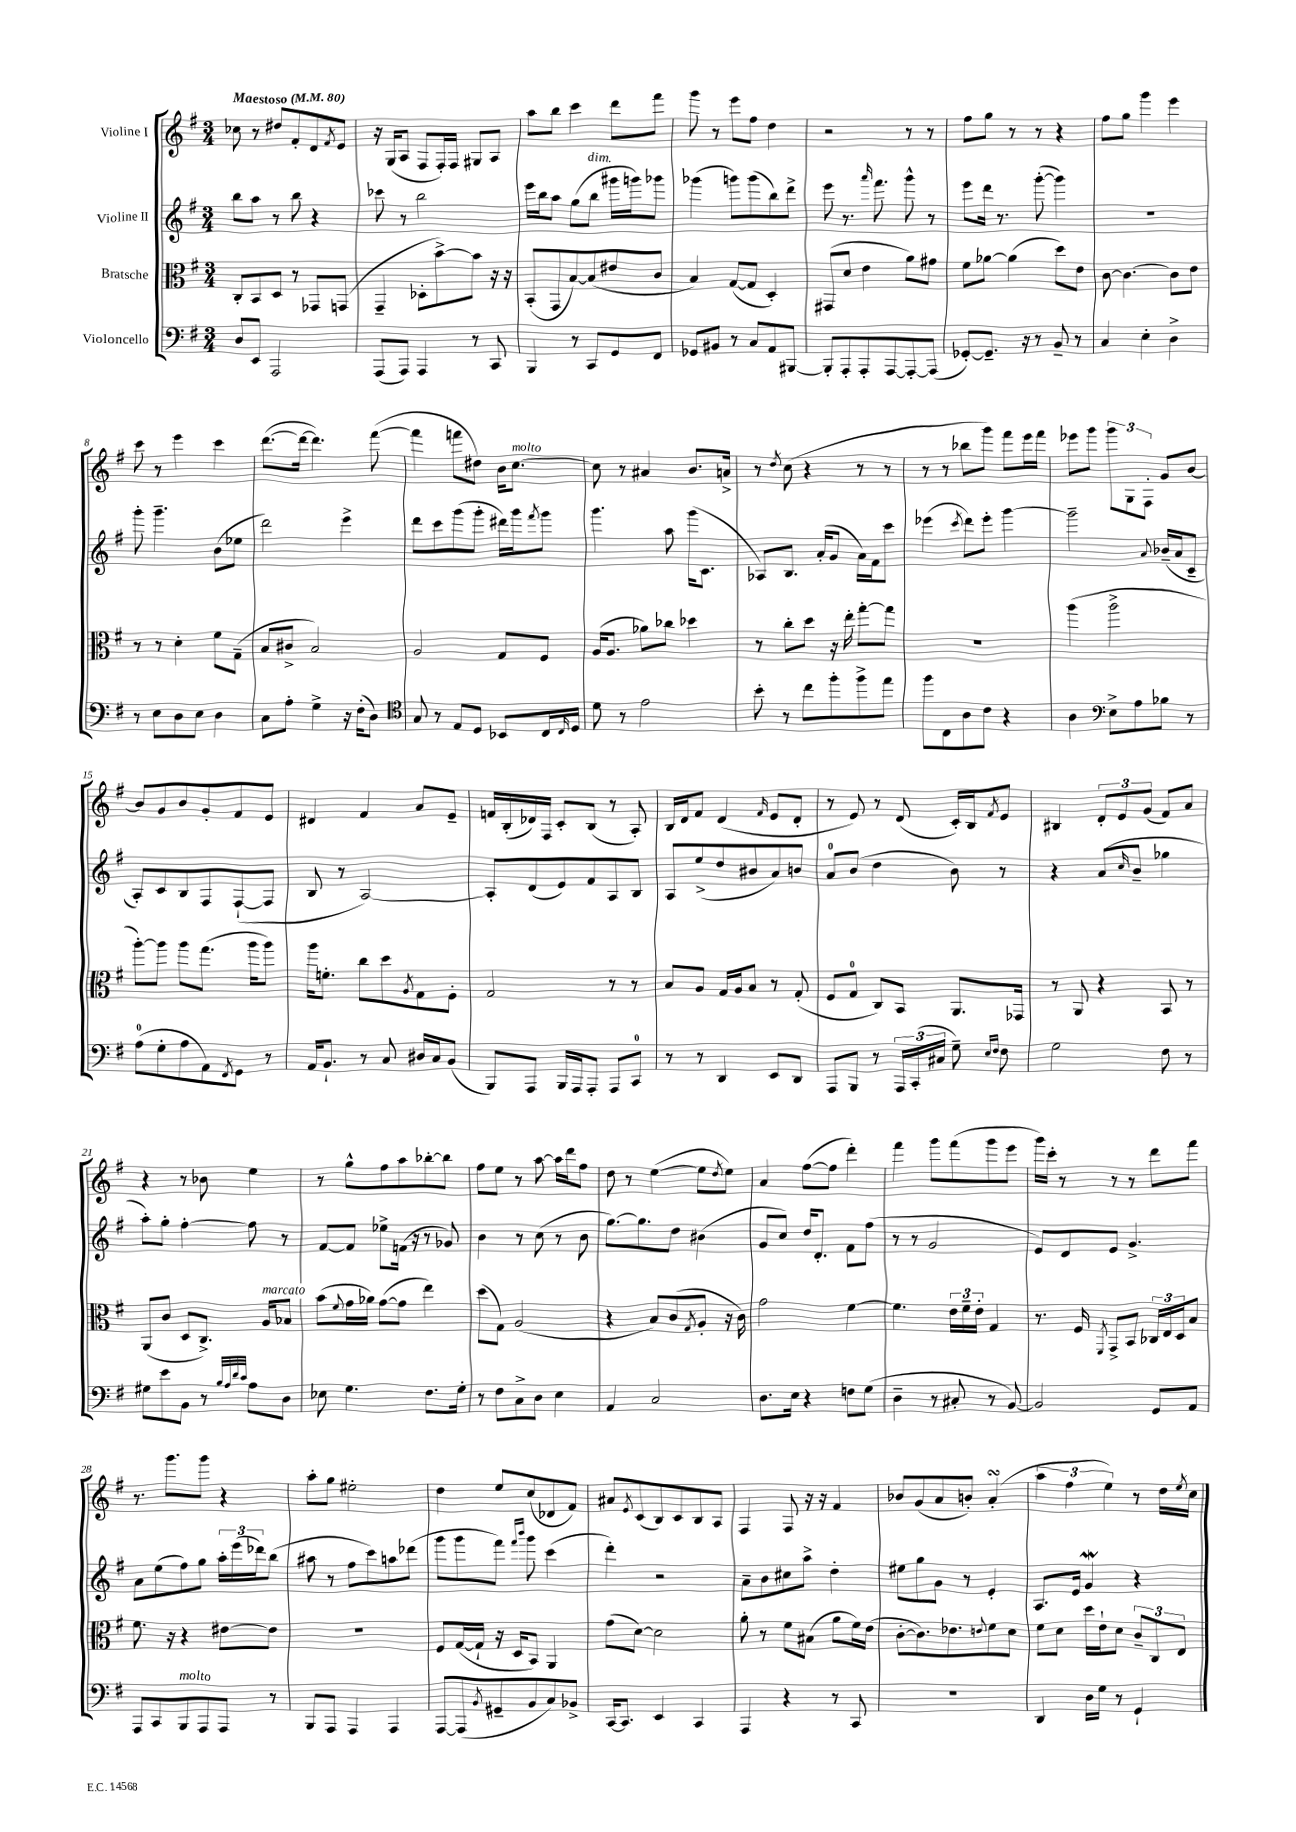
<<
\new StaffGroup <<
\new Staff = "s0" \with { instrumentName = "Violine I" } {
    \clef treble \key g \major \numericTimeSignature \time 3/4 \tempo "Maestoso" 4 = 80
    ces''8 r8 dis''8 fis'8-. d'8 \acciaccatura { fis'8 } e'8 |
    r16 g16( a8 fis8 fis16-.) fis16 gis8 a8 |
    a''8 b''8 c'''4 d'''8 fis'''8 |
    g'''8 r8 e'''8 fis''8 d''4 |
    r2 r8 r8 |
    fis''8 g''8 r8 r8 r4 |
    fis''8 g''8 g'''4 e'''4 |
    c'''8 r8 e'''4 c'''4 |
    d'''8.~( d'''16~ d'''4.) fis'''8~( |
    fis'''4 f'''8 dis''8) b'16 c''8.~^\markup { \italic "molto" } |
    c''8 r8 ais'4 b'8. a'16-> |
    r8 \acciaccatura { d''8 } c''8( r4 r8 r8 |
    r8 r8 bes''8 g'''8) fis'''8 e'''16 fis'''16 |
    ees'''8 g'''8 \tuplet 3/2 { g'''8 g8 fis8-. } g'8 b'8~ |
    b'8 g'8 b'8 g'8-. fis'8 e'8 |
    dis'4 fis'4 a'8 e'8-- |
    f'16 b16-.( des'16) fis16 c'8-. b8( r8 a8-.) |
    b16 d'16 fis'8 d'4( \grace { fis'16 } e'8 d'8-. |
    r8 e'8) r8 d'8( c'16-.) b16 \acciaccatura { fis'8 } e'8 |
    bis4 \tuplet 3/2 { d'8-. e'8 g'8( } fis'8) a'8 |
    r4 r8 bes'8 e''4 |
    r8 g''8-^ fis''8 a''8 bes''8~-. bes''8 |
    fis''8 e''8 r8 a''8~ a''16 d'''16 fis''8 |
    d''8 r8 e''4~( e''8 \acciaccatura { d''8 } e''8) |
    a'4 fis''8~( fis''8 d'''4-.) |
    fis'''4 g'''8 fis'''8( g'''8 e'''8 |
    g'''16) c'''16-. r8 r8 r8 d'''8 fis'''8 |
    r8. g'''8. g'''8 r4 |
    a''8-. g''8 eis''2-. |
    d''4 e''8 c''8( des'8 fis'8) |
    ais'8 \acciaccatura { e'8 } c'8( b8) c'8 b8 a8 |
    fis4 fis8 r16 r16 fis'4 |
    bes'8 g'8( a'8 b'8-.) a'4-.\turn( |
    \tuplet 3/2 { a''4 fis''4 e''4) } r8 d''16 \acciaccatura { e''8 } c''16 \bar "|." |
}
\new Staff = "s1" \with { instrumentName = "Violine II" } {
    \clef treble \key g \major \numericTimeSignature \time 3/4
    b''8 a''8 r8 b''8 r4 |
    ces'''8 r8 b''2 |
    e'''16 b''16 a''8 g''8( b''8^\markup { \italic "dim." } gis'''16 g'''16) ges'''8 |
    ges'''4( g'''8) g'''8( b''8) d'''8-> |
    e'''8 r8. \grace { a'''16 } fis'''8. g'''8-^ r8 |
    e'''8 d'''16 r8. g'''8~-.( g'''4) |
    R2. |
    g'''8-. g'''4.-- b'8( ees''8 |
    d'''2) e'''4-> |
    d'''8 c'''8 g'''8( g'''8-. dis'''16) g'''16 \acciaccatura { fis'''8 } g'''8 |
    g'''4. a''8 g'''16( c'8. |
    aes8) b8. a'16-.( g'8 a'16) fis'16 c'''8 |
    ees'''4( \acciaccatura { c'''8 } d'''8) ees'''8-. g'''4~ |
    g'''2-- \appoggiatura { a'8 } bes'16--( a'16 c'8-- |
    a8-.) c'8 b8 fis8 fis8~-!( fis8 |
    b8 r8 a2~) |
    a8-. d'8( e'8) fis'8 a8 b8 |
    a8 e''8->( d''8 bis'8 a'8) b'8 |
    a'8-0 b'8( d''4 b'8) r8 |
    r4 a'8( \grace { c''16 } b'8-- ges''4 |
    a''8-.) g''8-. fis''4~-. fis''8 r8 |
    fis'8~ fis'8 ees''8-> f'16( r16 r8 ges'8) |
    b'4 r8 c''8( r8 b'8 |
    g''8.~) g''8. d''8 bis'4( |
    g'8 c''8) d''16 d'8.-. fis'8 fis''8( |
    r8 r8 g'2 |
    e'8) d'8 e'8 g'4.-> |
    a'8 e''8( fis''8) g''8 \tuplet 3/2 { a''16-. e'''16( des'''16) } b''8( |
    ais''8 r8 fis''8 c'''8) a''8 des'''8( |
    g'''8 g'''8 fis'''8) \grace { fis'''16 b'''16 } g'''8 c'''4( |
    d'''4-.) r2 |
    a'8-- b'8 cis''8 a''8-> d''4-. |
    eis''8 g''8 g'8 r8 e'4-. |
    a8. e'16 g'4\mordent r4 \bar "|." |
}
\new Staff = "s2" \with { instrumentName = "Bratsche" } {
    \clef alto \key g \major \numericTimeSignature \time 3/4
    c8-. b,8 d8 r8 ges,8 g,8( |
    g,4-- des8-. b'8~->) b'8 r16 r16 |
    b,8-.( g,8 b8~) b8( eis'8 c'8 |
    b4) g8~( g8 d4-.) |
    gis,8( d'8 e'4 a'8) gis'8 |
    fis'8 aes'8~ aes'4( d''8) e'8 |
    c'8~ c'4.~ c'8 e'8 |
    r8 r8 d'4-. fis'8 g8--( |
    b8 cis'8-> b2) |
    a2 g8 fis8 |
    a16( a8. aes'8) ces''8 des''4 |
    r8 c''8-. d''8 r16 e''16-. g''8~-. g''8 |
    R2. |
    a''4( a''2-> |
    a''8~-.) a''8 a''8 g''8.( a''16 a''8) |
    a''16 f'8.-. c''8 d''8 \acciaccatura { a8 } g8 fis8-. |
    g2 r8 r8 |
    b8 a8 g16 a16 b8 r8 g8-.( |
    fis8 g8-0 c8) b,8 a,8. ges,16 |
    r8 a,8 r4 b,8 r8 |
    a,8( c'8 d8 c8.->) a16^\markup { \italic "marcato" } bes8 |
    b'8( \appoggiatura { fis'8 } g'16 aes'16) g'8~( g'8 e''4) |
    d''8( g8) a2( |
    r4 b8) c'8( \acciaccatura { g8 } a8-. r16 c'16) |
    g'2 fis'4~ |
    fis'4. \tuplet 3/2 { e'16 fis'16-- e'16-. } g4 |
    r8. fis16 \acciaccatura { fis,8 } g,8-> b,8 \tuplet 3/2 { ces16 e16 d16 } b8 |
    fis'8. r16 r4 eis'8~ eis'8 |
    R2. |
    fis8 g16~( g16-! r16 d16 b,8) a,4 |
    g'8( d'8~) d'2 |
    a'8-. r8 fis'8 bis8( a'8 fis'16) e'16( |
    c'8~-. c'8.) ees'8. \appoggiatura { e'8 } fis'8 d'8 |
    fis'8 d'8 d''16 e'16-! d'8 \tuplet 3/2 { c'8-- c8 e8 } \bar "|." |
}
\new Staff = "s3" \with { instrumentName = "Violoncello" } {
    \clef bass \key g \major \numericTimeSignature \time 3/4
    d8 e,8 a,,2 |
    a,,8( a,,8) a,,4 r8 c,8 |
    b,,4 r8 c,8 g,8 fis,8 |
    ges,8 bis,8 r8 c8 a,8 bis,,8~ |
    bis,,8-. a,,8-. a,,8-. a,,8~ a,,8~-. a,,8( |
    ges,8~-.) ges,8.-- r16 r8 b,8-- r8 |
    c4 e4-. d4-> |
    r8 e8 d8 e8 d4 |
    c8 a8-. g4-> r16 fis16-.( d8) |
    \clef tenor g8 r8 e8 d8 bes,8 c16 \grace { c16 } d16 |
    d'8 r8 e'2 |
    b'8-. r8 c''8 fis''8-. fis''8-> e''8 |
    fis''8 c8 a8 c'8 r4 |
    a4 \clef bass e8-> a8 bes8 r8 |
    a8-0( g8-. a8 a,8) \acciaccatura { fis,8 } g,8 r8 |
    a,16 b,8.-! r8 c8 dis16 c16 b,8( |
    b,,8) a,,8 b,,16 a,,16 a,,8-. a,,8 c,8-0 |
    r8 r8 d,4 e,8 d,8 |
    a,,8 b,,8 r8 \tuplet 3/2 { a,,16 c,16-.( cis16 } g8--) \grace { e16 fis16 } fis8 |
    g2 fis8 r8 |
    gis8 e'8 b,8 r8 \grace { b32 a32 d'32 c'32 } a8 d8 |
    ees8 g4. fis8. g16-. |
    r8 fis8 c8-> d8 e4 |
    a,4 c2 |
    d8. e16 r4 f8 g8( |
    d4-- r8 cis8-. r8 b,8~) |
    b,2 g,8 a,8 |
    a,,8 c,8 b,,8^\markup { \italic "molto" } a,,8 a,,8 r8 |
    b,,8 a,,8 a,,4 a,,4 |
    a,,8~ a,,8( \acciaccatura { b,8 } gis,8-- b,8 c8) bes,8-> |
    c,16~ c,8. e,4 c,4 |
    a,,4 r4 r8 c,8 |
    R2. |
    d,4 d16 g16 r8 g,4-! \bar "|." |
}
>>
>>
